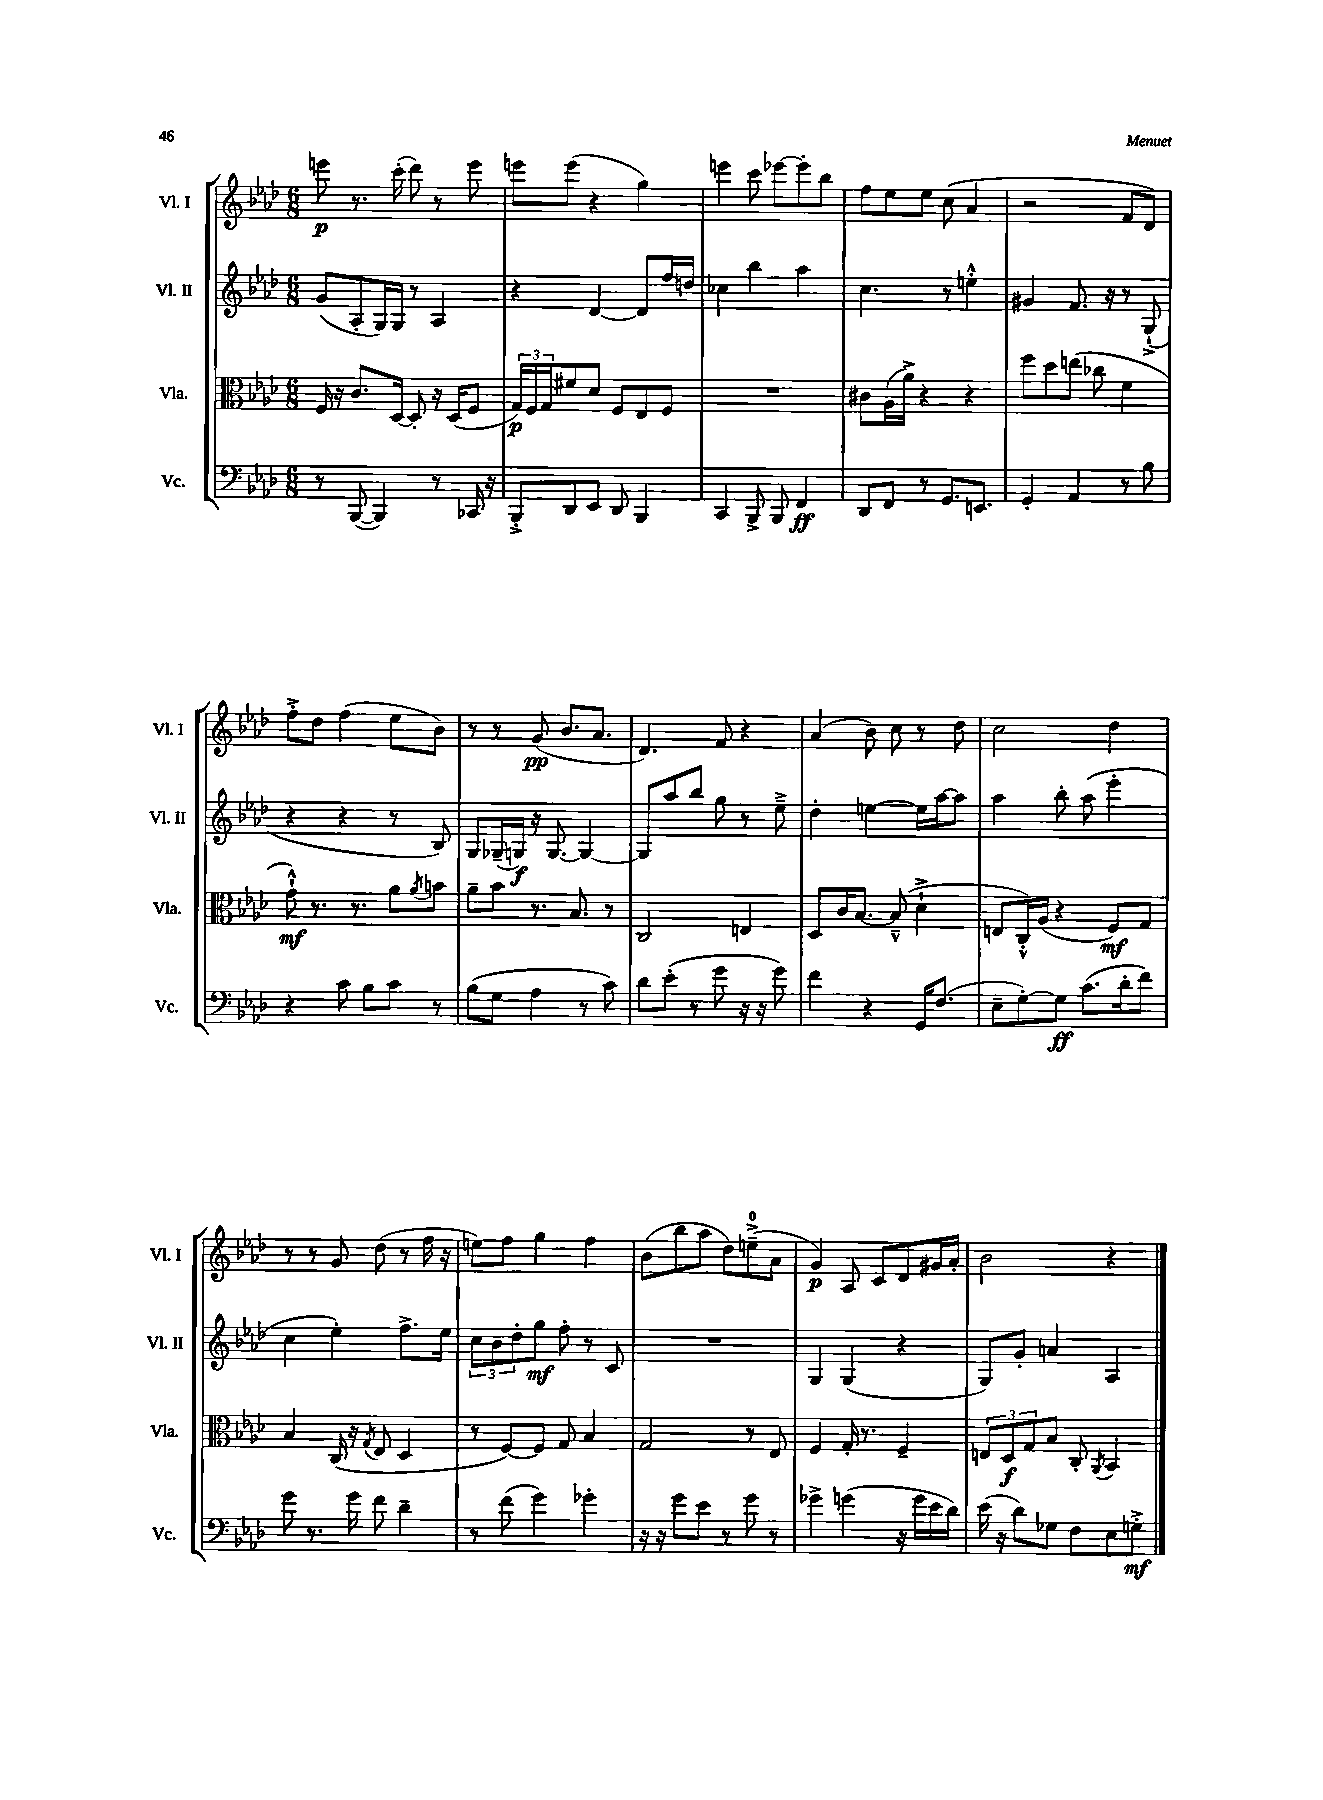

**kern	**kern	**kern	**kern
*staff4	*staff3	*staff2	*staff1
*clefF4	*clefC3	*clefG2	*clefG2
*k[b-e-a-d-]	*k[b-e-a-d-]	*k[b-e-a-d-]	*k[b-e-a-d-]
*M6/8	*M6/8	*M6/8	*M6/8
8r	16F/	(8g/L	8eee\
.	16r	.	.
([8BBB-/	8.c/L	8A-'/	8.r
4BBB-/])	.	16G/L)	.
.	[16D-/Jk	16G/JJ	(16ccc'\
.	8D-'/]	8r	8ddd-\)
8r	16r	4A-/	8r
.	(16D-/LK	.	.
16CC-/	8F/J	.	8eee\
16r	.	.	.
=	=	=	=
8BBB-'^/L	24G/LL)	4r	8eee\L
.	24F/	.	.
.	24G/J	.	.
8DD-/	8f#/	.	(8eee\J
8EE-/J	8d-/J	[4d-/	4r
8DD-/	8F/L	.	.
4BBB-/	8E-/	8d-/]L	4gg\)
.	8F/J	16ff/L	.
.	.	16dd/JJ	.
=	=	=	=
4CC/	2.r	4cc-\	4eee\
8BBB-^/	.	4bb-\	8ccc\
8BBB-/	.	.	[8eee-\L
4FF/	.	4aa-\	8eee-'\]
.	.	.	8bb-\J
=	=	=	=
8DD-/L	8c#\L	4.cc\	8ff\L
8FF/J	(16A-\L	.	8ee-\
.	16a-^\JJ)	.	.
8r	4r	.	8ee-\J
8.GG/L	.	8r	(8cc\
.	4r	4ee'^^\	4a-/
8.EE/J	.	.	.
=	=	=	=
4GG'/	8ff\L	4g#/	2r
.	8dd-\	.	.
4AA-/	(8ee\J	8.f/	.
.	8cc-\	.	.
.	.	16r	.
8r	4f\	8r	8f/L
8B-\	.	(8G`^/	8d-/J)
=	=	=	=
4r	8g`^^\)	4r	8ff'^\L
.	8.r	.	8dd-\J
8c\	.	4r	(4ff\
.	8.r	.	.
8B-\L	.	.	.
8c\J	8a-\L	8r	8ee-\L
.	8qa-/	.	.
8r	8b\J	8B-/)	8b-\J)
=	=	=	=
(8B-\L	8a-~\L	8G/L	8r
8G\J	8b-\J	(16G-~/L	8r
.	.	16G/JJ)	.
4A-\	8.r	16r	(8g/
.	.	[8.G/	.
.	.	.	8.b-/L
.	8.B-/	.	.
8r	.	4G/_	.
.	.	.	8.a-/J
8c\)	8r	.	.
=	=	=	=
8d-\L	2C/	8G/]L	4.d-/)
(8e-'\J	.	8aa-/	.
8r	.	8bb-/J	.
8g\	.	8gg\	8f/
16r	4E/	8r	4r
16r	.	.	.
8g\)	.	8ee-~^\	.
=	=	=	=
4f\	8D-/L	4dd-'\	(4a-/
.	16c/K	.	.
.	[8.B-/J	.	.
4r	.	[4ee\	8b-\)
.	(8B-~^^/]	.	8cc\
16GG/LK	4d-`^\	16ee\]LL	8r
(8.F/J	.	[16aa-\J	.
.	.	8aa-\]J	8dd-\
=	=	=	=
8E-~\L	8E/L	4aa-\	2cc\
[8G'\)	16C'^^/L)	.	.
.	(16A-/JJ	.	.
8G\]J	4r	8bb-'\	.
(8.c\L	.	(8aa-\	.
.	8F/L)	4eee-'\	4dd-\
16d-'\k	.	.	.
8f\J)	8G/J	.	.
=	=	=	=
8g\	4B-/	4cc\	8r
8.r	.	.	8r
.	(16C/	4ee-'\)	8g/
16g\	16r	.	.
.	8qG/	.	.
8f\	8E-/	.	(8dd-\
4d-~\	4D-/	8.ff^\L	8r
.	.	.	16ff\
.	.	16ee-\Jk	16r
=	=	=	=
8r	8r	12cc\L	8ee\L)
.	.	12b-\	.
(8f\	[8F/L)	.	8ff\J
.	.	12dd-'\	.
4g\)	8F/]J	8gg\J	4gg\
.	8G/	8ff'\	.
4g-'\	4B-/	8r	4ff\
.	.	8c/	.
=	=	=	=
16r	2G/	2.r	(8b-\L
16r	.	.	.
8g\L	.	.	8bb-\
8e-\J	.	.	8aa-\J
8r	.	.	8dd-\L)
8g\	8r	.	(8ee~^\
8r	8E-/	.	8a-\J
=	=	=	=
4g-^\	4F/	4G/	4g/)
(4g\	16G'/	(4G/	8A-/
.	8.r	.	.
.	.	.	8c/L
16r	4F~/	4r	8d-/
16g\LL	.	.	.
16e-\	.	.	16g#/L
16d-\JJ)	.	.	16a-'/JJ
=	=	=	=
(16e-\	12E/L	8G/L)	2b-\
16r	.	.	.
.	12D-/	.	.
8d-\L)	.	8g'/J	.
.	12G/	.	.
8G-\J	8B-/J	4a/	.
8F\L	8C'/	.	.
.	8qAA-/	.	.
8E-\	4BB-/	4A-/	4r
8G'^\J	.	.	.
==	==	==	==
*-	*-	*-	*-
